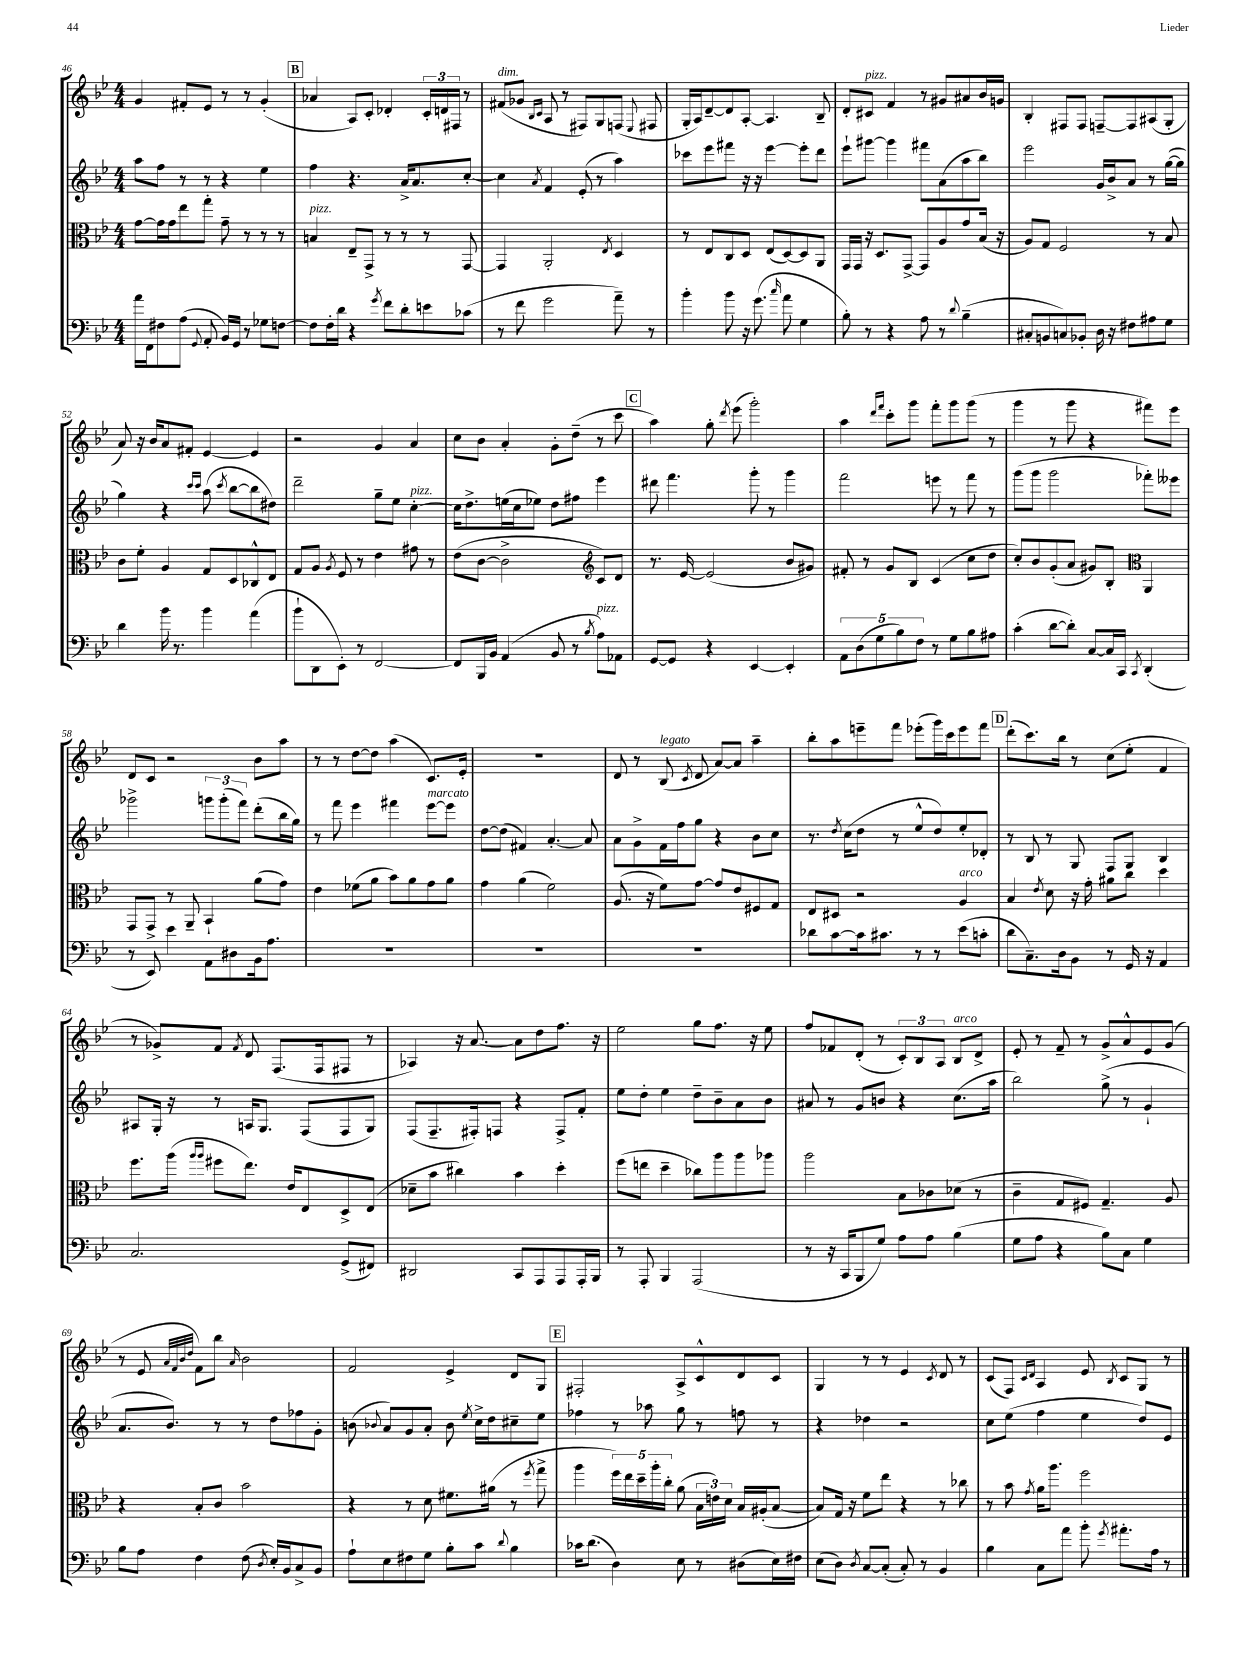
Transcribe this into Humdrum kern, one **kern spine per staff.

**kern	**kern	**kern	**kern
*staff4	*staff3	*staff2	*staff1
*clefF4	*clefC3	*clefG2	*clefG2
*k[b-e-]	*k[b-e-]	*k[b-e-]	*k[b-e-]
*M4/4	*M4/4	*M4/4	*M4/4
16a	[8g	8aa	4g
16FF	.	.	.
8F#	16g]	8ff	.
.	16g	.	.
(8A	8ee-	8r	8f#'
8qqGG	.	.	.
8AA'	8gg'	8r	8e-
16BB-)	8g~	4r	8r
16GG	.	.	.
8r	8r	.	8r
8G-	8r	4ee-	(4g'
[8F	8r	.	.
=	=	=	=
8F]	4B	4ff	4a-
16F'	.	.	.
16d	.	.	.
4r	8E-~	4.r	8A)
.	8GG^	.	8c'
8qg	.	.	.
8f	8r	.	4d-'
8d'	8r	16a^	.
.	.	8.a	.
8e	8r	.	24c'
.	.	.	24d
.	.	.	24F#
(8c-	[8GG	[8cc'	8r
=	=	=	=
8r	4GG]	4cc]	(8f#
8f	.	.	8g-
.	.	.	16qqB-
.	.	8qa	16qqc
2g	2AA'	4f	8A
.	.	.	8r
.	.	(8e-'	8F#)
.	.	8r	8G
.	8qE-	.	.
8a~)	4D	4aa)	(8F
.	.	.	8qqE-
8r	.	.	8F#
=	=	=	=
4b-'	8r	8ccc-	16G'
.	.	.	16A)
.	8E-	8eee-	[8d~
8b-	8C	8fff#	8d]
16r	8D	16r	[8A'
(8.g	.	16r	.
.	(8E-	[4eee-	4.A]
16qqcc	.	.	.
8a	[8D)	.	.
4G	8D]	8eee-']	.
.	8AA	8ddd	8B-~
=	=	=	=
8B-')	16GG	8eee-`	8d'
.	16GG	.	.
8r	16r	[8ggg#	8c#
.	8.D	.	.
4r	.	4ggg#]	4f
.	[8GG^	.	.
8A	8GG]	8fff#	8r
8r	8A	(8a	8g#
8qqd	.	.	.
(4B-~	8g	8aa	8a#
.	(16B-	8bb-)	16b-
.	16r	.	16g
=	=	=	=
8C#'	8A)	2eee-	4B-'
8BB	8G	.	.
8C)	2F	.	8F#
8BB-'	.	.	8F#
16D	.	16g	[8F~
16r	.	16b-^	.
8F#	.	8a	8F]
8A#	8r	8r	(8A#
8G	8B-	([16gg	8G'
.	.	16gg]	.
=	=	=	=
4d	8c	4gg)	8a)
.	8f'	.	16r
.	.	.	16b-
16b-	4A	4r	8a
8.r	.	.	.
.	.	.	8f#'
.	.	16qqccc	.
.	.	16qqccc	.
4b-	8G	(8aa	[4e-
.	.	8qccc	.
.	8D	[8bb-	.
(4a	8C-^^	8bb-]	4e-]
.	8E-	8dd#)	.
=	=	=	=
8b-`	8G	2ddd~	2r
8DD	8A	.	.
.	8qA	.	.
8EE-')	8F	.	.
8r	8r	.	.
[2FF	4e-	8gg~	4g
.	.	8ee-	.
.	8g#	[4cc'	4a
.	8r	.	.
=	=	=	=
8FF]	(8e-	16cc]	8cc
.	.	8.dd^	.
16BBB-	[8c	.	8b-
16BB-	.	.	.
(4AA	2c^]	(16ee	4a'
.	.	16cc	.
.	.	8ee-)	.
8BB-	.	8dd	8g'
8r	.	8ff#	(8dd~
*	*clefG2	*	*
8qB-	.	.	.
8A)	8c)	4eee-	8r
8AA-	8d	.	8ccc
=	=	=	=
[8GG	8.r	8ddd#	4aa)
8GG]	.	4.fff	.
.	[16e-	.	.
4r	(2e-]	.	8gg'
.	.	.	8qddd
.	.	.	(8eee-
[4EE-	.	8ggg'	2ggg')
.	.	8r	.
4EE-']	8b-	4ggg	.
.	8g#)	.	.
=	=	=	=
10AA	8f#'	2fff	4aa
(10D	.	.	.
.	8r	.	.
10G	.	.	.
.	.	.	16qqddd
.	.	.	16qqfff
.	8g	.	8ccc'
10B-)	.	.	.
.	8B-	.	8ggg
10F	.	.	.
8r	(4c	8eee	8fff'
8G	.	8r	8ggg
8B-	8cc	8fff	(8ggg
8A#	8dd	8r	8r
=	=	=	=
(4c'	8cc')	(8ggg	4ggg
.	8b-	8ggg	.
[8d	(8g'	2ggg	8r
8d'])	8a	.	8ggg
[8C	8g#)	.	4r
16C]	8B-'	.	.
16CC	.	.	.
*	*clefC3	*	*
8qCC	.	.	.
(4DD'	4AA	8fff-')	8fff#)
.	.	8eee--	8eee-
=	=	=	=
8r	8GG	2ggg-^	8d
8EE-)	8GG^	.	8c
4e-	8r	.	2r
.	8AA~	.	.
8AA	4BB-`	12ggg	.
.	.	(12ggg'	.
8D#	.	.	.
.	.	12fff)	.
16BB-	(8a	(8ddd'	8b-
8.A	.	.	.
.	8g)	16bb-	8aa
.	.	16gg)	.
=	=	=	=
1r	4e-	8r	8r
.	.	8fff	8r
.	(8f-	4eee-	[8dd
.	8a	.	8dd]
.	8b-)	4fff#	(4aa
.	8a	.	.
.	8g	[8eee-	8.c)
.	8a	8eee-]	.
.	.	.	16e-'
=	=	=	=
1r	4g	[8dd	1r
.	.	(8dd]	.
.	(4a	4f#)	.
.	2f)	[4.a'	.
.	.	8a]	.
=	=	=	=
1r	(8.A	8a	8d
.	.	8g^	8r
.	16r	.	.
.	8f)	16f	(8B-
.	.	16ff	.
.	.	.	8qc
.	[8g	8gg	8d
.	8g]	4r	[8a)
.	8e-	.	8a]
.	8F#	8b-	4aa~
.	8G	8cc	.
=	=	=	=
8d-	8E-	8.r	8bb-'
[8c	8D#	.	8aa
.	.	8qdd	.
.	.	(16cc	.
16c]	2r	8dd	8eee~
8.c#	.	.	.
.	.	8r	8fff
8r	.	8ee-^^	(8eee-'
8r	.	8dd)	16ggg)
.	.	.	16ccc
(8e-	4A	8ee-'	8eee-
8c'	.	8d-'	8fff
=	=	=	=
8d	4B-	8r	(8ddd'
8.C~)	.	8B-	8.ccc)
.	8qe-	.	.
.	8d	8r	.
16D	.	.	16bb-
8BB-	16r	8G	8r
.	16g'	.	.
8r	8a#	8F	(8cc
16GG	8cc	8G	8ee-'
16r	.	.	.
4AA	4dd	4B-	4f
=	=	=	=
2.C	8.ff	8A#	8r
.	.	16G'	8g-^)
.	(16aa	16r	.
.	16qqaa	.	.
.	16qqaa	.	.
.	8ff#	8r	8f
.	.	.	8qf
.	8.ee-)	16A	8d
.	.	8.G	.
.	.	.	(8.F
.	16e-	.	.
.	8E-	(8F	.
.	.	.	16F
(8GG^	8D^	8F	8F#
8FF#)	(8E-	8G)	8r
=	=	=	=
2DD#	8d-~	(8F	4A-)
.	8b-	8.F~	.
.	4cc#)	.	16r
.	.	16F#')	[8.a
.	.	8F	.
8CC	4b-	4r	8a]
8AAA	.	.	8dd
8AAA	4dd'	8F^	8.ff
16AAA'	.	8f'	.
16BBB-	.	.	16r
=	=	=	=
8r	(8ff	8ee-	2ee-
8AAA'	8ee	8dd'	.
4BBB-	4dd~	4ee-	.
(2AAA	8cc-)	8dd~	8gg
.	8aa	8b-~	8.ff
.	8aa	8a	.
.	.	.	16r
.	8aa-	8b-	8ee-
=	=	=	=
8r	2aa	8a#	8ff
16r	.	8r	8f-
16CC	.	.	.
8BBB-	.	8g	(8d'
8G)	.	8b	8r
8A	8B-	4r	12c')
.	.	.	12B-
8A	8c-	.	.
.	.	.	12A
(4B-	(8d-	(8.cc	8B-
.	8r	.	8d^
.	.	16aa	.
=	=	=	=
8G	4c~	2bb-)	8e-'
8A	.	.	8r
4r	8G	.	8f~
.	8F#)	.	8r
8B-)	4.G~	(8gg^	8g^
8C	.	8r	8a^^
4G	.	4g`	8e-
.	8A	.	(8g
=	=	=	=
8B-	4r	8.a	8r
8A	.	.	8e-
.	.	8.b-)	.
.	.	.	32qqa
.	.	.	32qqf
.	.	.	32qqb-
.	.	.	32qqdd
4F	8B-'	.	8f)
.	8c	8r	8bb-
.	.	.	16qqa
(8F	2b-	8r	2b-
8qD	.	.	.
16E-')	.	8dd	.
16BB-	.	.	.
8C^	.	8ff-	.
8BB-	.	8g'	.
=	=	=	=
8A`	4r	(8b	2f
.	.	8qqb-	.
8E-	.	8a)	.
8F#	8r	8g	.
8G	8d	8a'	.
8B-'	8.f#	8b-	4e-^
.	.	8qee-	.
8c	.	16cc^	.
.	(16a#	16dd	.
8qqd	.	.	.
4B-	8r	8cc#~	8d
.	8qff	.	.
.	8gg^	8ee-	8G
=	=	=	=
16c-	4aa	4ff-	2F#'
(8.d	.	.	.
4D)	20ff)	8r	.
.	20ee-	.	.
.	20dd~	.	.
.	.	8aa-	.
.	20aa'	.	.
.	20cc'	.	.
8E-	(8a	8gg	8A^
8r	24B-	8r	8c^^
.	24e)	.	.
.	24d	.	.
(8D#	16B-	8ff	8d
.	(16A#'	.	.
16E-)	[8B-	8r	8c
16F#	.	.	.
=	=	=	=
(8E-	8B-])	4r	4G
8D)	16G	.	.
.	16r	.	.
8qD	.	.	.
[8C	8f	4dd-	8r
(8C']	8ee-	.	8r
8C')	4r	2r	4e-
8r	.	.	.
.	.	.	8qc
4BB-	8r	.	8d
.	8cc-	.	8r
=	=	=	=
4B-	8r	8cc	(8c
.	8b-	(8ee-	8F)
.	.	.	16qqc
.	8qg	.	16qqd
8C	16a	4ff	4A
.	8.aa	.	.
8a	.	.	.
8b-'	2ff	4ee-	8e-
8qg	.	.	8qB-
8.a#'	.	.	8c
.	.	8dd)	8G
16A	.	.	.
8r	.	8e-	8r
==	==	==	==
*-	*-	*-	*-
